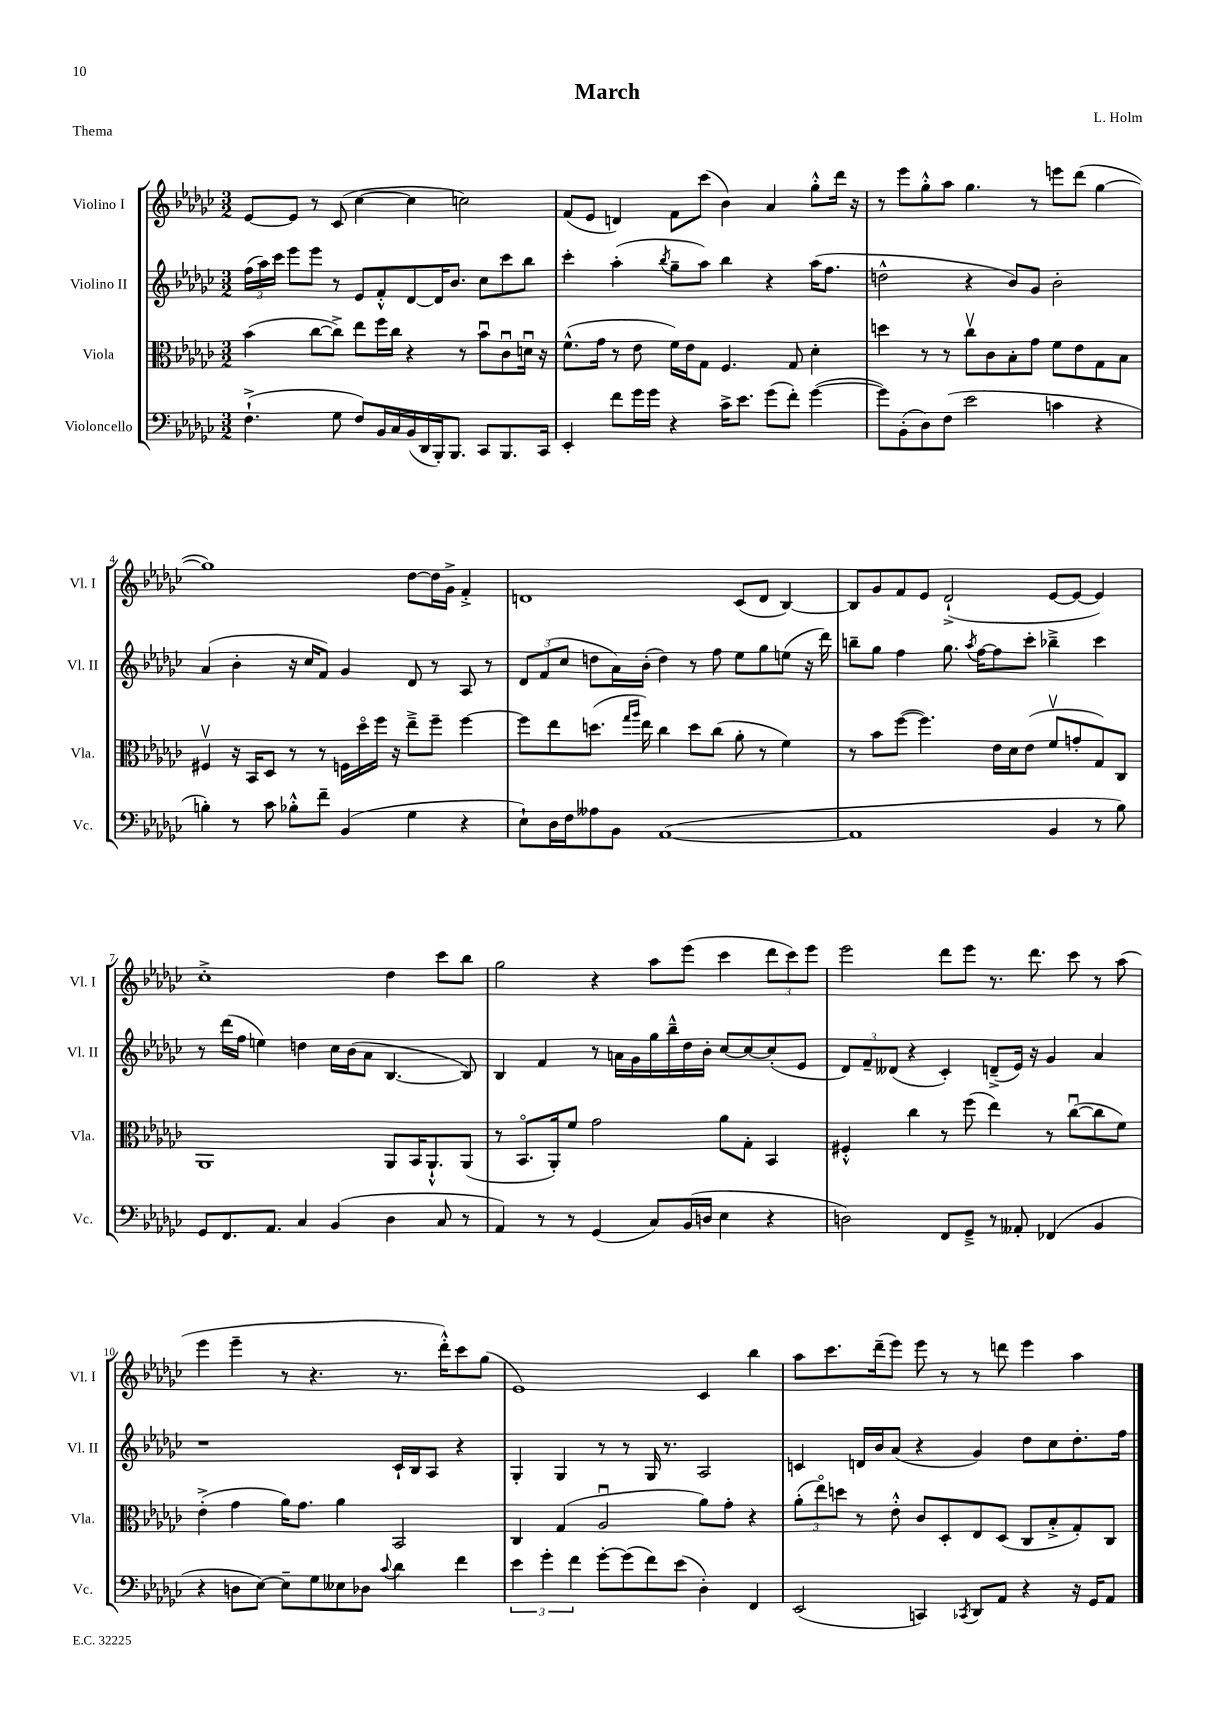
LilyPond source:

\header { title = "March" composer = "L. Holm" piece = "Thema" }
<<
\new StaffGroup <<
\new Staff = "s0" \with { instrumentName = "Violino I" shortInstrumentName = "Vl. I" } {
    \clef treble \key ges \major \numericTimeSignature \time 3/2
    \autoBeamOff ees'8[~ ees'8] r8 ces'8( ces''4~ ces''4 c''2) |
    f'8[( ees'8] d'4) f'8[ ces'''8]( bes'4) aes'4 ges''8[-.-^ des'''16] r16 |
    r8 ees'''8[ ges''8-.-^ aes''8] ges''4. r8 e'''8[ des'''8]( ges''4~ |
    ges''1) des''8[~ des''16 ges'16]-> f'4-.-> |
    d'1 ces'8[( d'8] bes4~) |
    bes8[ ges'8 f'8 ees'8] des'2-!->( ees'8[~ ees'8]~ ees'4) |
    ces''1-.-> des''4 ces'''8[ bes''8] |
    ges''2 r4 aes''8[ ees'''8]( ces'''4 \tuplet 3/2 { des'''8[ ces'''8) ees'''8] } |
    ees'''2 des'''8[ ees'''8] r8. des'''8. ces'''8 r8 aes''8( |
    ees'''4 ees'''4-- r8 r4. r8. des'''16[-.-^) ces'''8 ges''8]( |
    ees'1) ces'4 bes''4 |
    aes''8[ ces'''8. des'''16--( ees'''8]) ees'''8 r8 r8 d'''8 ees'''4 aes''4 \bar "|." |
}
\new Staff = "s1" \with { instrumentName = "Violino II" shortInstrumentName = "Vl. II" } {
    \clef treble \key ges \major \numericTimeSignature \time 3/2
    \autoBeamOff \tuplet 3/2 { f''16[( aes''16) ces'''16] } ees'''8[ ees'''8] r8 ees'8[ f'8-.-^ des'8~ des'16 bes'8.] ces''8[ ces'''8 bes''8] |
    ces'''4-. aes''4-.( \acciaccatura { bes''8 } ges''8[-- aes''8]) bes''4 r4 aes''16[( f''8.] |
    d''2-^ r4 bes'8[) ges'8] bes'2-. |
    aes'4( bes'4-. r16 ces''16[ f'8]) ges'4 des'8 r8 aes8 r8 |
    \tuplet 3/2 { des'8[ f'8( ces''8] } d''8[ aes'16) bes'16]-.( d''4) r8 f''8 ees''8[ ges''8 e''8]( r16 des'''16) |
    b''8[-- ges''8] f''4 ges''8. \acciaccatura { aes''8 } f''16[~ f''8 ces'''8]-. bes''4---> ces'''4 |
    r8 des'''16[( f''16] e''4) d''4 ces''16[ bes'16( aes'8] bes4.~ bes8) |
    bes4 f'4 r8 a'16[ ges'16 ges''16 bes''16---^ des''16 bes'16]-. ces''8[~ ces''8~ ces''8-.( ees'8] |
    \tuplet 3/2 { des'8[) f'8-- deses'8]( } r4 ces'4-.) d'8[--->( ees'16]) r16 ges'4 aes'4 |
    r1 ces'16[-! bes16 aes8] r4 |
    ges4-. ges4 r8 r8 ges16 r8. aes2 |
    c'4 d'16[ bes'16 aes'8]( r4 ges'4) des''8[ ces''8 des''8.-. f''16] \bar "|." |
}
\new Staff = "s2" \with { instrumentName = "Viola" shortInstrumentName = "Vla." } {
    \clef alto \key ges \major \numericTimeSignature \time 3/2
    \autoBeamOff bes'4( ces''8[~ ces''8]->) ees''8[ f''16 ces''16] r4 r8 bes'8[\downbow ces'8\downbow d'16]\downbow r16 |
    f'8.[-^( ges'16] r8 ees'8 f'16[) ees'16 ges8] f4. ges8 des'4-. |
    d''4 r8 r8 ces''8[\upbow ces'8 bes8-. ges'8] f'8[ ees'8 ges8 bes8] |
    fis4\upbow r16 bes,16[ des8] r8 r8 f16[ des''16\flageolet f''16] r16 ees''8[---> f''8]-- f''4~ |
    f''8[ ees''8 d''8.]( \grace { ges''16[ aes''16] } ees''16) ces''4 d''8[ ces''8]( aes'8-. r8 f'4) |
    r8 bes'8[ f''8]~( f''4.) ees'16[ des'16 ees'8]( f'8[\upbow g'8-. ges8) ces8] |
    aes,1 aes,8[ bes,16 aes,8.-!-^ aes,8]( |
    r8 bes,8.[\flageolet aes,16-.) f'8] ges'2 aes'8[ ges8]-. bes,4 |
    fis4-.-^ ces''4 r8 f''8( ees''4) r8 ces''8[~\downbow( ces''8 f'8]) |
    ees'4-.->( ges'4 aes'16[) ges'8.] aes'4 bes,2 |
    ces4 ges4( aes2\downbow aes'8[) ges'8]-. r4 |
    \tuplet 3/2 { aes'8[-.( ees''8\flageolet) d''8] } r8 ees'8-.-^ ces'8[ des8-. ees8 des8]( ces8[ bes8-.-> ges8-.) ces8] \bar "|." |
}
\new Staff = "s3" \with { instrumentName = "Violoncello" shortInstrumentName = "Vc." } {
    \clef bass \key ges \major \numericTimeSignature \time 3/2
    \autoBeamOff f4.-!->( ges8 f8[) bes,16 ces16 bes,16( des,16 bes,,16-.) bes,,8.] ces,8[ bes,,8. ces,16] |
    ees,4-. f'8[ ges'16 ges'16] r4 ces'16[-> ees'8.] ges'8[( f'8]-.) ges'4~( |
    ges'8[) bes,8-.( des8) f8]( ees'2 c'4 r4 |
    b4-.) r8 ces'8 bes8[-.-^ f'8]-- bes,4( ges4 r4 |
    ees8[-!) des16 f16 aeses8 bes,8] aes,1~( |
    aes,1 bes,4 r8 bes8) |
    ges,8[ f,8. aes,8.] ces4 bes,4( des4 ces8 r8 |
    aes,4) r8 r8 ges,4( ces8[) bes,16( d16] ees4 r4 |
    d2) f,8[ ges,8]---> r8 aeses,8-. fes,4( bes,4 |
    r4 d8[ ees8]~) ees8[-- ges8 eeses8 des8] \appoggiatura { ces'8 } des'4 f'4 |
    \tuplet 3/2 { ees'4 ges'4-. f'4 } ges'8[~-. ges'8( f'8) ees'8]( des4-.) f,4 |
    ees,2( c,4) \acciaccatura { ces,8 } des,8[ aes,8] r4 r16 ges,16[ aes,8] \bar "|." |
}
>>
>>
